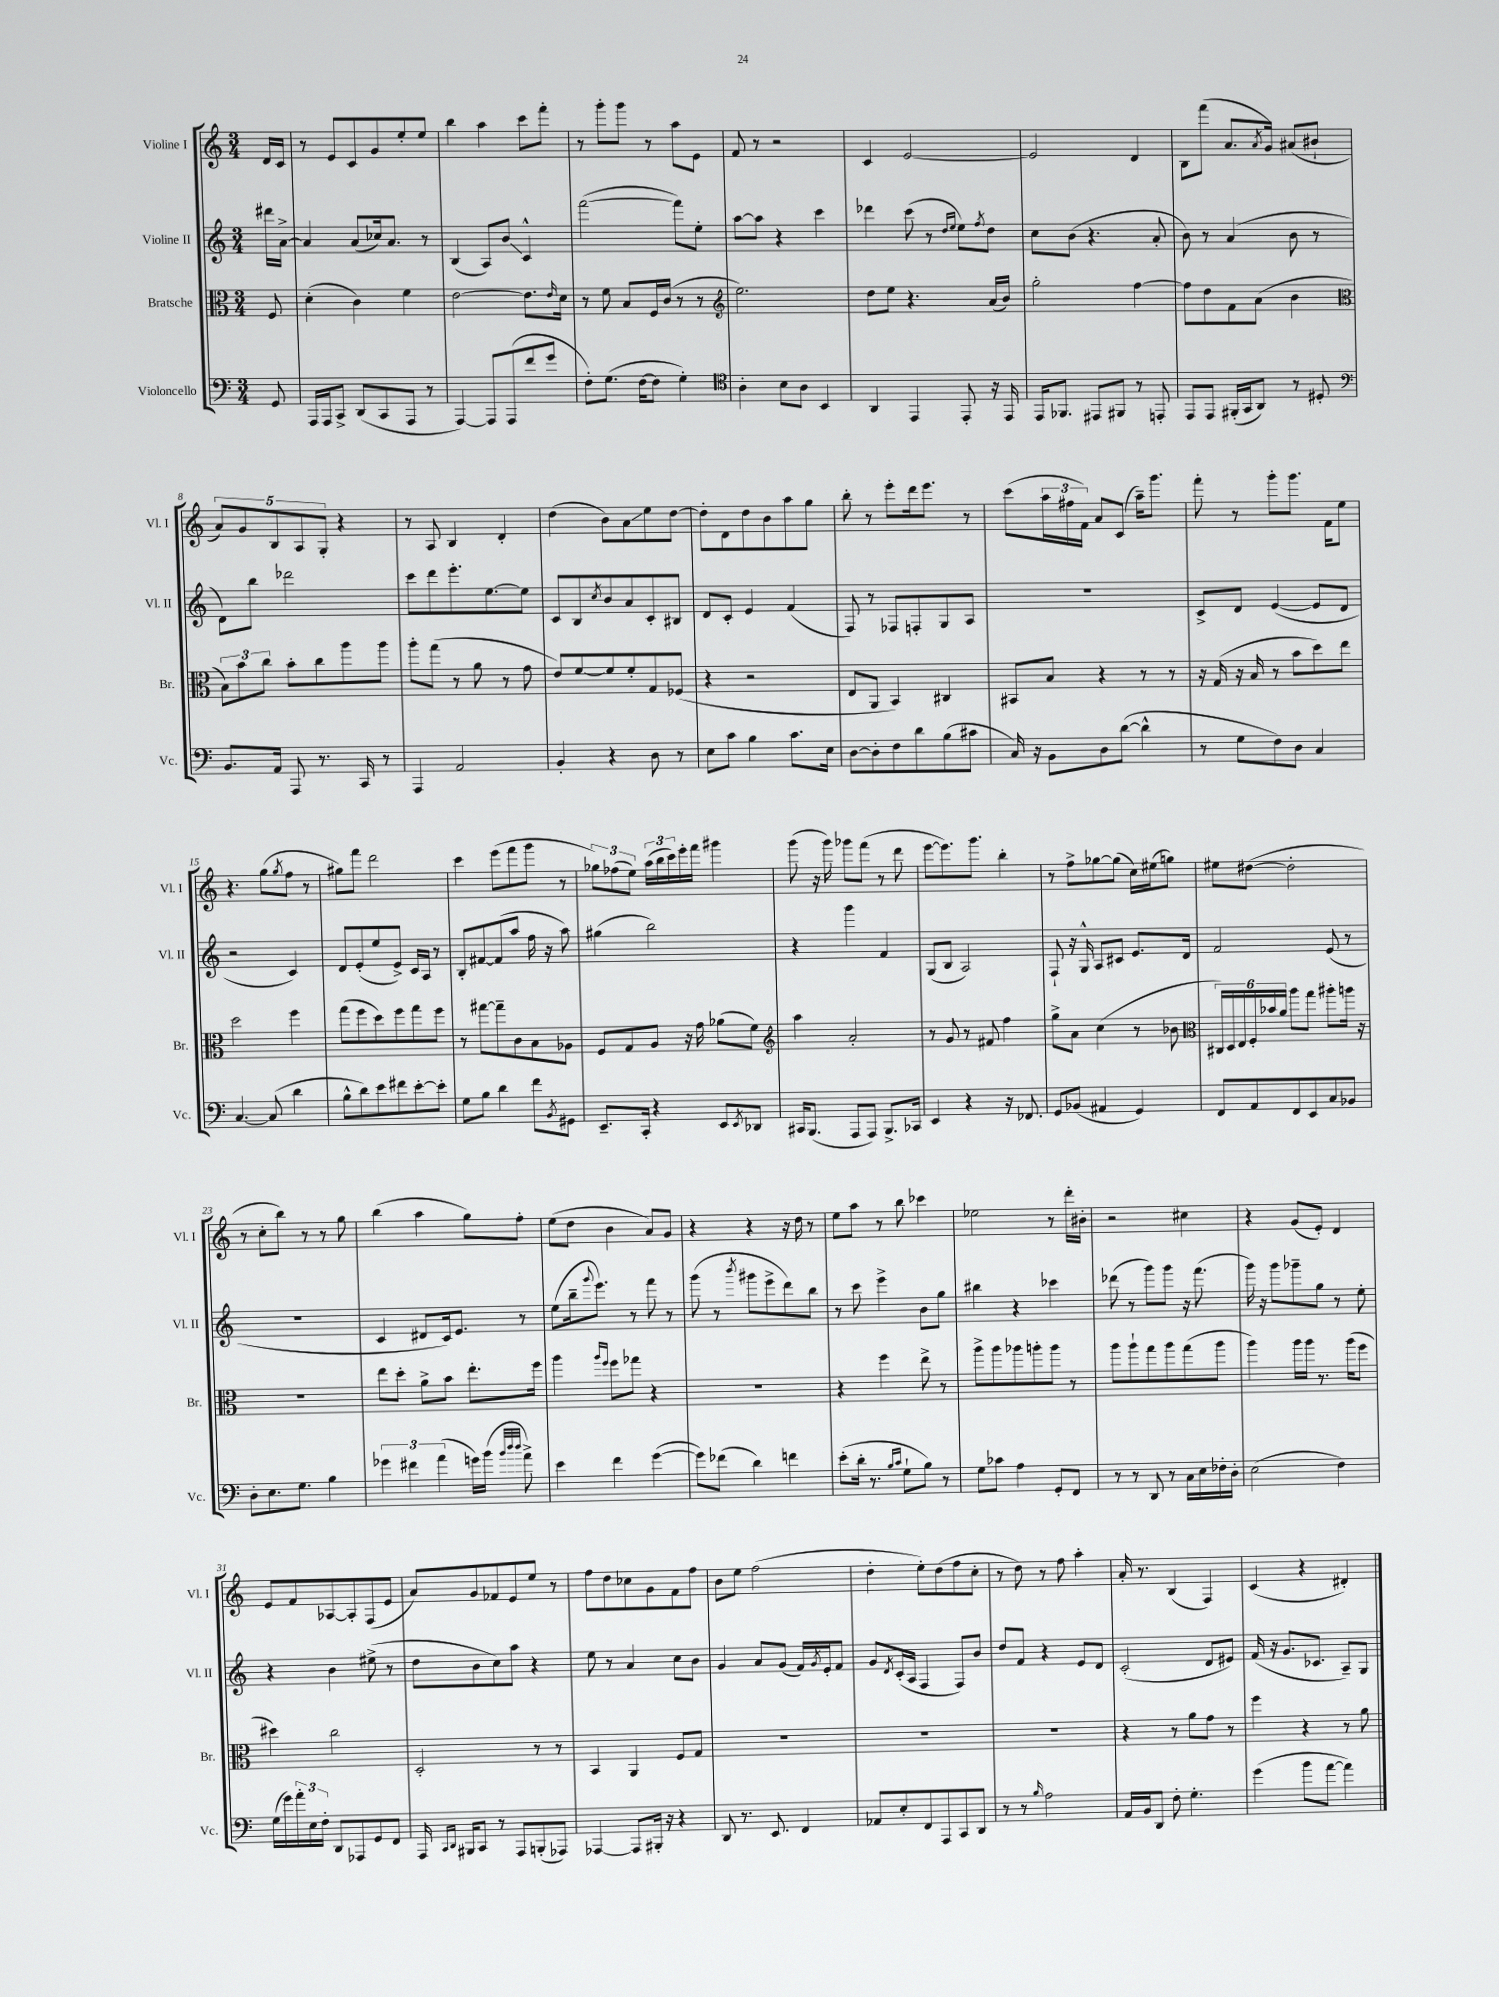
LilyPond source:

<<
\new StaffGroup <<
\new Staff = "s0" \with { instrumentName = "Violine I" shortInstrumentName = "Vl. I" } {
    \clef treble \key c \major \numericTimeSignature \time 3/4 \partial 8
    d'16 c'16 |
    r8 e'8 c'8 g'8 e''8-. e''8 |
    b''4 a''4 c'''8 f'''8-. |
    r8 g'''8-. g'''8 r8 a''8 e'8 |
    f'8 r8 r2 |
    c'4 e'2~ |
    e'2 d'4 |
    b8 f'''8( a'8. \acciaccatura { a'8 } g'16) ais'8( bis'8-! |
    \tuplet 5/4 { a'8) g'8 b8 a8 g8-. } r4 |
    r8 a8 b4 d'4-. |
    d''4( b'8) a'8\glissando e''8 d''8~ |
    d''8-. d'8 d''8 b'8 a''8 g''8 |
    b''8-. r8 e'''8-. d'''16 e'''8. r8 |
    c'''8( \tuplet 3/2 { a''16 fis''16 f'16) } a'8 c'8( a''16--) g'''8. |
    f'''8-. r8 g'''8-. g'''8. f'16 e''8 |
    r4. g''8( \acciaccatura { g''8 } f''8 r8 |
    gis''8) f'''8 d'''2 |
    c'''4 e'''8( f'''8 g'''8 r8 |
    \tuplet 3/2 { ges''8) fes''8( e''8) } \tuplet 3/2 { a''16( b''16 c'''16) } e'''16-. f'''16 gis'''4 |
    g'''8( r16 g'''16) ges'''8 f'''8( r8 d'''8 |
    e'''8~ e'''8.) g'''8. b''4-. |
    r8 f''8-> ges''8~ ges''8( c''16) eis''16( g''8) |
    eis''8 dis''8~( dis''2-. |
    r8 c''8-. b''8) r8 r8 g''8 |
    b''4( a''4 g''8) f''8-. |
    e''8( d''8 b'4 a'8) g'8 |
    r4 r4 r16 d''16 r8 |
    e''8 a''8 r8 b''8 ces'''4 |
    ees''2 r8 d'''16-. bis'16-. |
    r2 cis''4 |
    r4 g'8( e'8-.) d'4 |
    e'8 f'8 aes8~ aes8-. f8( e'8 |
    a'8) g'8 fes'8 e'8 e''8 r8 |
    f''8 d''8 ces''8 g'8 f'8 f''8 |
    b'8 e''8 f''2( |
    d''4-. e''8-.) d''8( f''8 c''8-. |
    r8 d''8) r8 f''8 a''4-. |
    a'16-. r8. b4( f4) |
    c'4( r4 dis'4-.) \bar "|." |
}
\new Staff = "s1" \with { instrumentName = "Violine II" shortInstrumentName = "Vl. II" } {
    \clef treble \key c \major \numericTimeSignature \time 3/4 \partial 8
    dis'''16 a'16~-> |
    a'4 a'8( ces''16) a'8. r8 |
    b4( a8) b'8\glissando c'4-^ |
    f'''2~( f'''8) e''8-. |
    a''8~ a''8 r4 c'''4 |
    des'''4 c'''8( r8 \grace { d''16 e''16 } e''8) \acciaccatura { f''8 } d''8 |
    c''8 b'8( r4. a'8-. |
    b'8) r8 a'4( b'8 r8 |
    d'8) b''8 des'''2 |
    c'''8 d'''8 e'''8.-. e''8.~ e''8 |
    c'8 b8 \acciaccatura { c''8 } b'8 a'8 c'8-. bis8 |
    d'8 c'8-. e'4 f'4( |
    f8) r8 fes8 f8-. g8 a8 |
    R2. |
    c'8-> d'8 e'4~( e'8 d'8 |
    r2 c'4) |
    d'8 e'8-.( e''8 e'8->) c'16 a16 r8 |
    b8-. fis'8~ fis'8( a''8 f''16 r16 a''8) |
    gis''4( b''2) |
    r4 g'''4 f'4 |
    g8( b8 a2) |
    f8-! r16 g16-^ a8 cis'8 e'8. d'16 |
    f'2 e'8( r8 |
    R2. |
    c'4 dis'8 c'16) e'8. r8 |
    e''8( b''16-- \appoggiatura { g'''8 } e'''8.) r8 f'''8 r8 |
    g'''8( r8 \acciaccatura { b'''8 } gis'''8 e'''8-> d'''8) b''8 |
    r8 c'''8 e'''4-> b'8 g''8 |
    bis''4 r4 ces'''4 |
    des'''8( r8 g'''8) g'''8 r16 f'''8.( |
    g'''16) r16 g'''8 ges'''8-- g''8 r8 e''8-. |
    r4 b'4 eis''8->( r8 |
    d''8 b'8 c''8) a''8 r4 |
    e''8 r8 a'4 c''8 b'8 |
    g'4 a'8 g'8( f'16) \acciaccatura { g'8 } e'16-. f'8 |
    g'8 \acciaccatura { d'8 } c'16-.( a16 f4 f8) b'8 |
    d''8 f'8 r4 e'8 d'8 |
    c'2-.( d'8 eis'8) |
    f'16( r16 g'8. ces'8. a8--) g8 \bar "|." |
}
\new Staff = "s2" \with { instrumentName = "Bratsche" shortInstrumentName = "Br." } {
    \clef alto \key c \major \numericTimeSignature \time 3/4 \partial 8
    f8 |
    d'4-.( c'4) f'4 |
    e'2~ e'8. \grace { e'16 } d'16 |
    r8 f'8 b8 f16 c'16( r8 r8 |
    \clef treble e''2.) |
    d''8 e''8 r4. a'16( b'16) |
    g''2-. f''4~ |
    f''8 d''8 f'8 a'8( b'4 |
    \clef alto \tuplet 3/2 { b8) b'8 c''8 } b'8-. c''8 a''8 a''8 |
    a''8-. g''8( r8 a'8 r8 g'8 |
    e'8) f'8~ f'8 f'8-. g8 fes8( |
    r4 r2 |
    e8 a,8 b,4) cis4 |
    bis,8 b8 r4 r8 r8 |
    r16 g16( r16 b16 r8 b'8 d''8) e''8 |
    d''2 f''4 |
    g''8( f''8 d''8) f''8 g''8 f''8 |
    r8 gis''8~ gis''8-- c'8 b8 aes8 |
    f8 g8 a8 r16 g'16 aes'8( f'8) |
    \clef treble a''4 a'2-. |
    r8 g'8 r8 fis'8 f''4 |
    g''8-> a'8 c''4( r8 bes'8 |
    \clef alto \tuplet 6/4 { cis16) d16 e16 f16-. bes'16 a'16 } a''8 g''8 ais''8-. a''16 r16 |
    R2. |
    e''8 d''8-. a'8-> b'8 e''8.-. f''16 |
    a''4 \grace { a''16 f''16 } f''8 ges''8 r4 |
    R2. |
    r4 f''4 e''8-> r8 |
    a''8-> a''8 aes''8 a''8-. a''8 r8 |
    a''8 a''8-! g''8 a''8 g''8( a''8 |
    a''4) a''16 a''16 r8. a''16( f''8 |
    dis''4) c''2 |
    d2-. r8 r8 |
    b,4 a,4 f8 g8 |
    R2. |
    R2. |
    R2. |
    r4 r8 a'8 g'8 r8 |
    f''4 r4 r8 a'8 \bar "|." |
}
\new Staff = "s3" \with { instrumentName = "Violoncello" shortInstrumentName = "Vc." } {
    \clef bass \key c \major \numericTimeSignature \time 3/4 \partial 8
    g,8 |
    a,,16 a,,16 c,8-> d,8( c,8 a,,8 r8 |
    a,,4~) a,,8 a,,8( f'8 g'8 |
    f8-.) g8.( f16~ f8 g4-.) |
    \clef tenor a4-. b8 a8 b,4 |
    a,4 e,4 e,8-. r16 e,16 |
    e,16 fes,8. eis,8 fis,8 r8 e,8-. |
    e,8 e,8 fis,16-.( g,16 a,8) r8 dis8-. |
    \clef bass b,8. a,16 a,,8 r8. c,16 r8 |
    a,,4 a,2 |
    b,4-. r4 d8 r8 |
    e8 c'8 b4 c'8. e16 |
    d8~ d8-. f8 d'8 b8( cis'8 |
    c16) r16 b,8 d8 d'8~( d'4-^ |
    r8 g8 f8) d8 c4 |
    c4.~ c8( d'4 |
    b8-^ d'8) e'8 fis'8 e'8~-. e'8-. |
    g8 b8 d'4 f'8 \acciaccatura { b,8 } gis,8 |
    e,8.-- c,16-. r4 e,8 \acciaccatura { e,8 } des,8 |
    cis,16 b,,8.( a,,8 a,,8) b,,8.-> ces,16 |
    e,4 r4 r16 fes,8. |
    g,8 bes,8( ais,4 g,4) |
    f,8 a,8 f,8 e,8 c8 bes,8 |
    d8-. e8. g8. b4 |
    \tuplet 3/2 { ges'4 fis'4 a'4( } g'16) b'16( \grace { b'32 d''32 d''32 } a'8->) |
    e'4 f'4 g'4~( |
    g'8) fes'8( d'4) f'4 |
    e'8-.( d'16-. r8. \grace { b16 c'16 } g8-! b8) r8 |
    g8 ces'8 a4 g,8-. f,8 |
    r8 r8 d,8 r8 c16 e16 fes16-. d16-. |
    e2( f4) |
    g16( g'16) \tuplet 3/2 { a'16-. e16 f16-. } d,8 aes,,8 g,8 f,8 |
    a,,16 \grace { c,16 d,16 } bis,,16 c,8 r8 a,,8 b,,8-.( aes,,8) |
    aes,,4~ aes,,8 bis,,16-. r16 r4 |
    d,8 r8. e,8. f,4 |
    aes,8 e8-. f,8 a,,8 c,8 d,8 |
    r8 r8 \grace { b16 } a2 |
    a,16 b,16 d,8 f8-. g4.-. |
    g'4( b'8 a'8~ a'4) \bar "|." |
}
>>
>>
